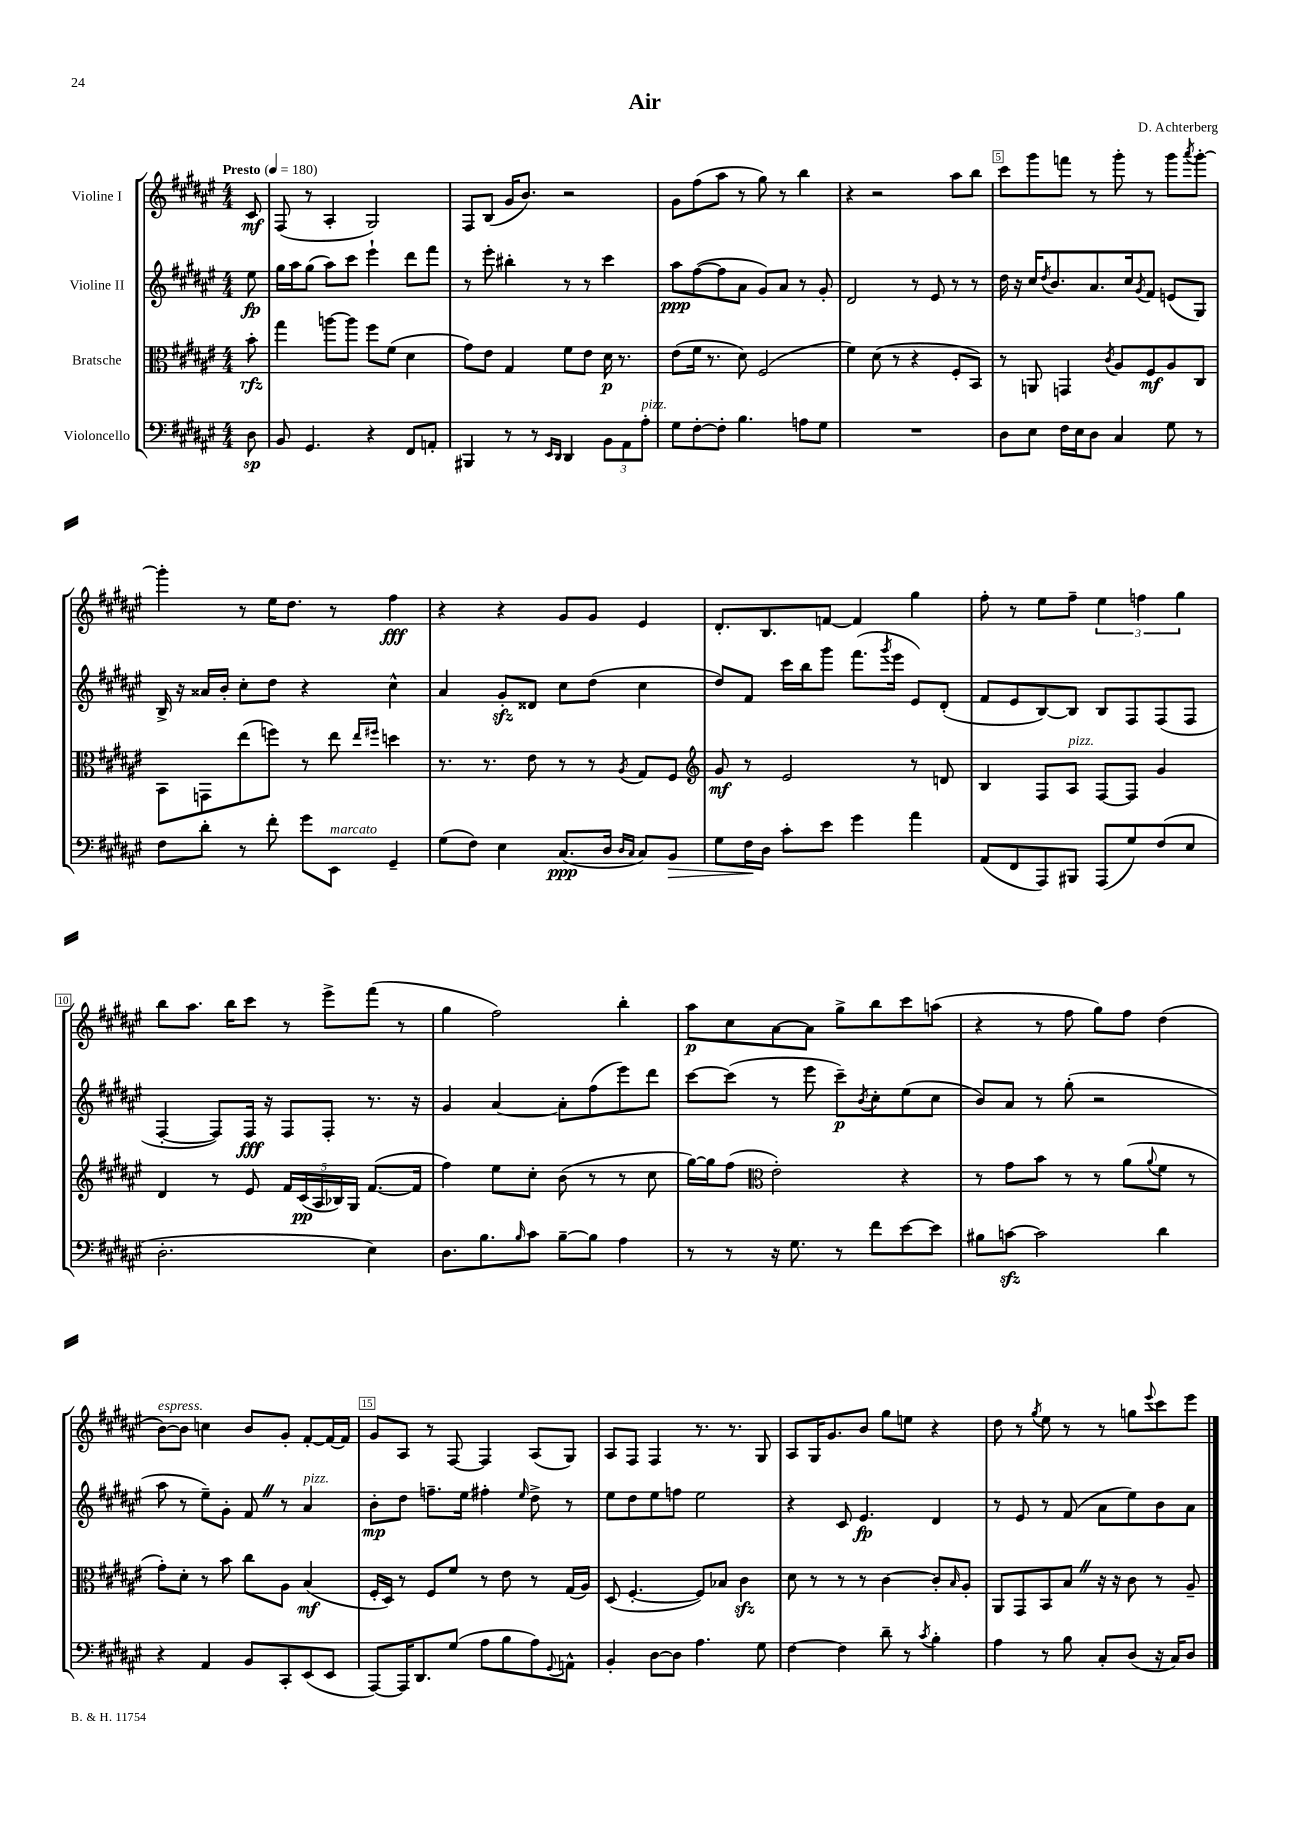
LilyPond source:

\header { title = "Air" composer = "D. Achterberg" }
<<
\new StaffGroup <<
\new Staff = "s0" \with { instrumentName = "Violine I" } {
    \clef treble \key fis \major \numericTimeSignature \time 4/4 \partial 8 \tempo "Presto" 4 = 180
    cis'8\mf |
    fis8( r8 ais4-. gis2) |
    fis8 b8( gis'16 b'8.) r2 |
    gis'8 fis''8( ais''8 r8 gis''8) r8 b''4 |
    r4 r2 ais''8 b''8 |
    cis'''8 gis'''8 f'''8 r8 gis'''8-. r8 gis'''8 \acciaccatura { ais'''8 } gis'''8~-. |
    gis'''4-. r8 eis''16 dis''8. r8 fis''4\fff |
    r4 r4 gis'8 gis'8 eis'4 |
    dis'8.-. b8. f'8~ f'4 gis''4 |
    fis''8-. r8 eis''8 fis''8-- \tuplet 3/2 { eis''4 f''4 gis''4 } |
    b''8 ais''8. b''16 cis'''8 r8 eis'''8-> fis'''8( r8 |
    gis''4 fis''2) b''4-. |
    ais''8\p cis''8 ais'8~ ais'8 gis''8-> b''8 cis'''8 a''8( |
    r4 r8 fis''8 gis''8) fis''8 dis''4( |
    b'8~^\markup { \italic "espress." }) b'8 c''4 b'8 gis'8-. fis'8~-. fis'16~ fis'16 |
    gis'8 ais8 r8 fis8~ fis4 ais8( gis8) |
    ais8 fis8 fis4 r8. r8. gis8 |
    ais8 gis16 gis'8. b'8 gis''8 e''8 r4 |
    dis''8 r8 \acciaccatura { gis''8 } eis''8 r8 r8 g''8 \appoggiatura { eis'''8 } cis'''8 eis'''8 \bar "|." |
}
\new Staff = "s1" \with { instrumentName = "Violine II" } {
    \clef treble \key fis \major \numericTimeSignature \time 4/4 \partial 8
    eis''8\fp |
    gis''16 ais''16 gis''8( ais''8) cis'''8 eis'''4-! dis'''8 fis'''8 |
    r8 eis'''8-. bis''4-. r8 r8 cis'''4 |
    ais''8\ppp fis''8~( fis''8 ais'8 gis'8) ais'8 r8 gis'8-. |
    dis'2 r8 eis'8 r8 r8 |
    dis''16 r16 cis''16 \acciaccatura { dis''8 } b'8. ais'8. cis''16 \acciaccatura { gis'8 } fis'8 e'8( gis8) |
    b16-> r16 aisis'16 b'16-. cis''8-. dis''8 r4 cis''4-^ |
    ais'4 gis'8-.\sfz disis'8 cis''8 dis''8( cis''4 |
    dis''8) fis'8 cis'''16 b''16 gis'''8 fis'''8.( \acciaccatura { gis'''8 } eis'''16 eis'8) dis'8-.( |
    fis'8 eis'8 b8~) b8 b8 fis8 fis8( fis8 |
    fis4~-. fis8) fis16\fff r16 fis8 fis8-. r8. r16 |
    gis'4 ais'4~ ais'8-. fis''8( eis'''8) dis'''8 |
    cis'''8~ cis'''8( r8 eis'''8 cis'''8--\p) \acciaccatura { b'8 } cis''8-. eis''8( cis''8 |
    b'8) ais'8 r8 gis''8-.( r2 |
    ais''8 r8 eis''8--) gis'8-. fis'8 \once \override BreathingSign.text = \markup { \musicglyph "scripts.caesura.straight" } \breathe r8 ais'4^\markup { \italic "pizz." } |
    b'8-.\mp dis''8 f''8.-- eis''16 fis''4-. \grace { eis''16 } dis''8-> r8 |
    eis''8 dis''8 eis''8 f''8 eis''2 |
    r4 cis'8 eis'4.\fp dis'4 |
    r8 eis'8 r8 fis'8( ais'8 eis''8) b'8 ais'8 \bar "|." |
}
\new Staff = "s2" \with { instrumentName = "Bratsche" } {
    \clef alto \key fis \major \numericTimeSignature \time 4/4 \partial 8
    b'8-.\rfz |
    gis''4 a''8~ a''8 fis''8 fis'8( dis'4 |
    gis'8) eis'8 gis4 fis'8 eis'8 dis'16\p r8. |
    eis'8( fis'16 r8. dis'8) fis2( |
    fis'4) dis'8( r8 r4 fis8-. b,8) |
    r8 a,8 g,4 \acciaccatura { cis'8 } ais8 fis8\mf ais8 cis8 |
    b,8 g,8 eis''8( f''8) r8 eis''8 \grace { eis''16 fis''16 } d''4 |
    r8. r8. eis'8 r8 r8 \acciaccatura { ais8 } gis8 fis8 |
    \clef treble gis'8\mf r8 eis'2 r8 d'8 |
    b4 fis8 ais8^\markup { \italic "pizz." } fis8~ fis8 gis'4 |
    dis'4 r8 eis'8 \tuplet 5/4 { fis'16 cis'16\pp( ais16 bes16) gis16 } fis'8.~( fis'16 |
    fis''4) eis''8 cis''8-. b'8( r8 r8 cis''8 |
    gis''16~) gis''16 fis''8( \clef alto eis'2-.) r4 |
    r8 gis'8 b'8 r8 r8 ais'8( \appoggiatura { ais'8 } fis'8 r8 |
    gis'8-.) dis'8-. r8 b'8 cis''8 ais8 b4\mf( |
    fis16-. dis16) r8 fis8 fis'8 r8 eis'8 r8 gis16( ais16) |
    dis8( fis4.~-. fis8) bes8 cis'4\sfz |
    dis'8 r8 r8 r8 cis'4~ cis'8-. \grace { b16 } ais8-. |
    ais,8 gis,8 b,8 b8 \once \override BreathingSign.text = \markup { \musicglyph "scripts.caesura.straight" } \breathe r16 r16 cis'8 r8 ais8-- \bar "|." |
}
\new Staff = "s3" \with { instrumentName = "Violoncello" } {
    \clef bass \key fis \major \numericTimeSignature \time 4/4 \partial 8
    dis8\sp |
    b,8 gis,4. r4 fis,8 a,8-. |
    bis,,4 r8 r8 \grace { eis,16 dis,16 } dis,4 \tuplet 3/2 { b,8 ais,8 ais8-.^\markup { \italic "pizz." } } |
    gis8 fis8~-. fis8-. b4. a8 gis8 |
    R1 |
    dis8 eis8 fis16 eis16 dis8 cis4 gis8 r8 |
    fis8 dis'8-. r8 fis'8-. gis'8 eis,8^\markup { \italic "marcato" } gis,4-- |
    gis8( fis8) eis4 cis8.\ppp( dis16 \grace { dis16 cis16 } cis8) b,8\> |
    gis8 fis16\! dis16 cis'8-. eis'8 gis'4 ais'4 |
    ais,8( fis,8 ais,,8) bis,,8 ais,,8( gis8) fis8( eis8 |
    dis2.-. eis4) |
    dis8. b8. \grace { b16 } cis'8 b8~-- b8 ais4 |
    r8 r8 r16 gis8. r8 fis'8 eis'8~ eis'8 |
    bis8 c'8~\sfz c'2 dis'4 |
    r4 ais,4 b,8 cis,8-. eis,8( eis,8 |
    ais,,8~) ais,,16 dis,8. gis8( ais8 b8 ais8) \appoggiatura { gis,8 } a,8-^ |
    b,4-. dis8~ dis8 ais4. gis8 |
    fis4~ fis4 dis'8-- r8 \acciaccatura { cis'8 } b4-. |
    ais4 r8 b8 cis8-. dis8( r16 cis16) dis8 \bar "|." |
}
>>
>>
\layout { \context { \Score \override BarNumber.break-visibility = ##(#f #t #t) barNumberVisibility = #(every-nth-bar-number-visible 5) \override BarNumber.stencil = #(make-stencil-boxer 0.1 0.3 ly:text-interface::print) } }
